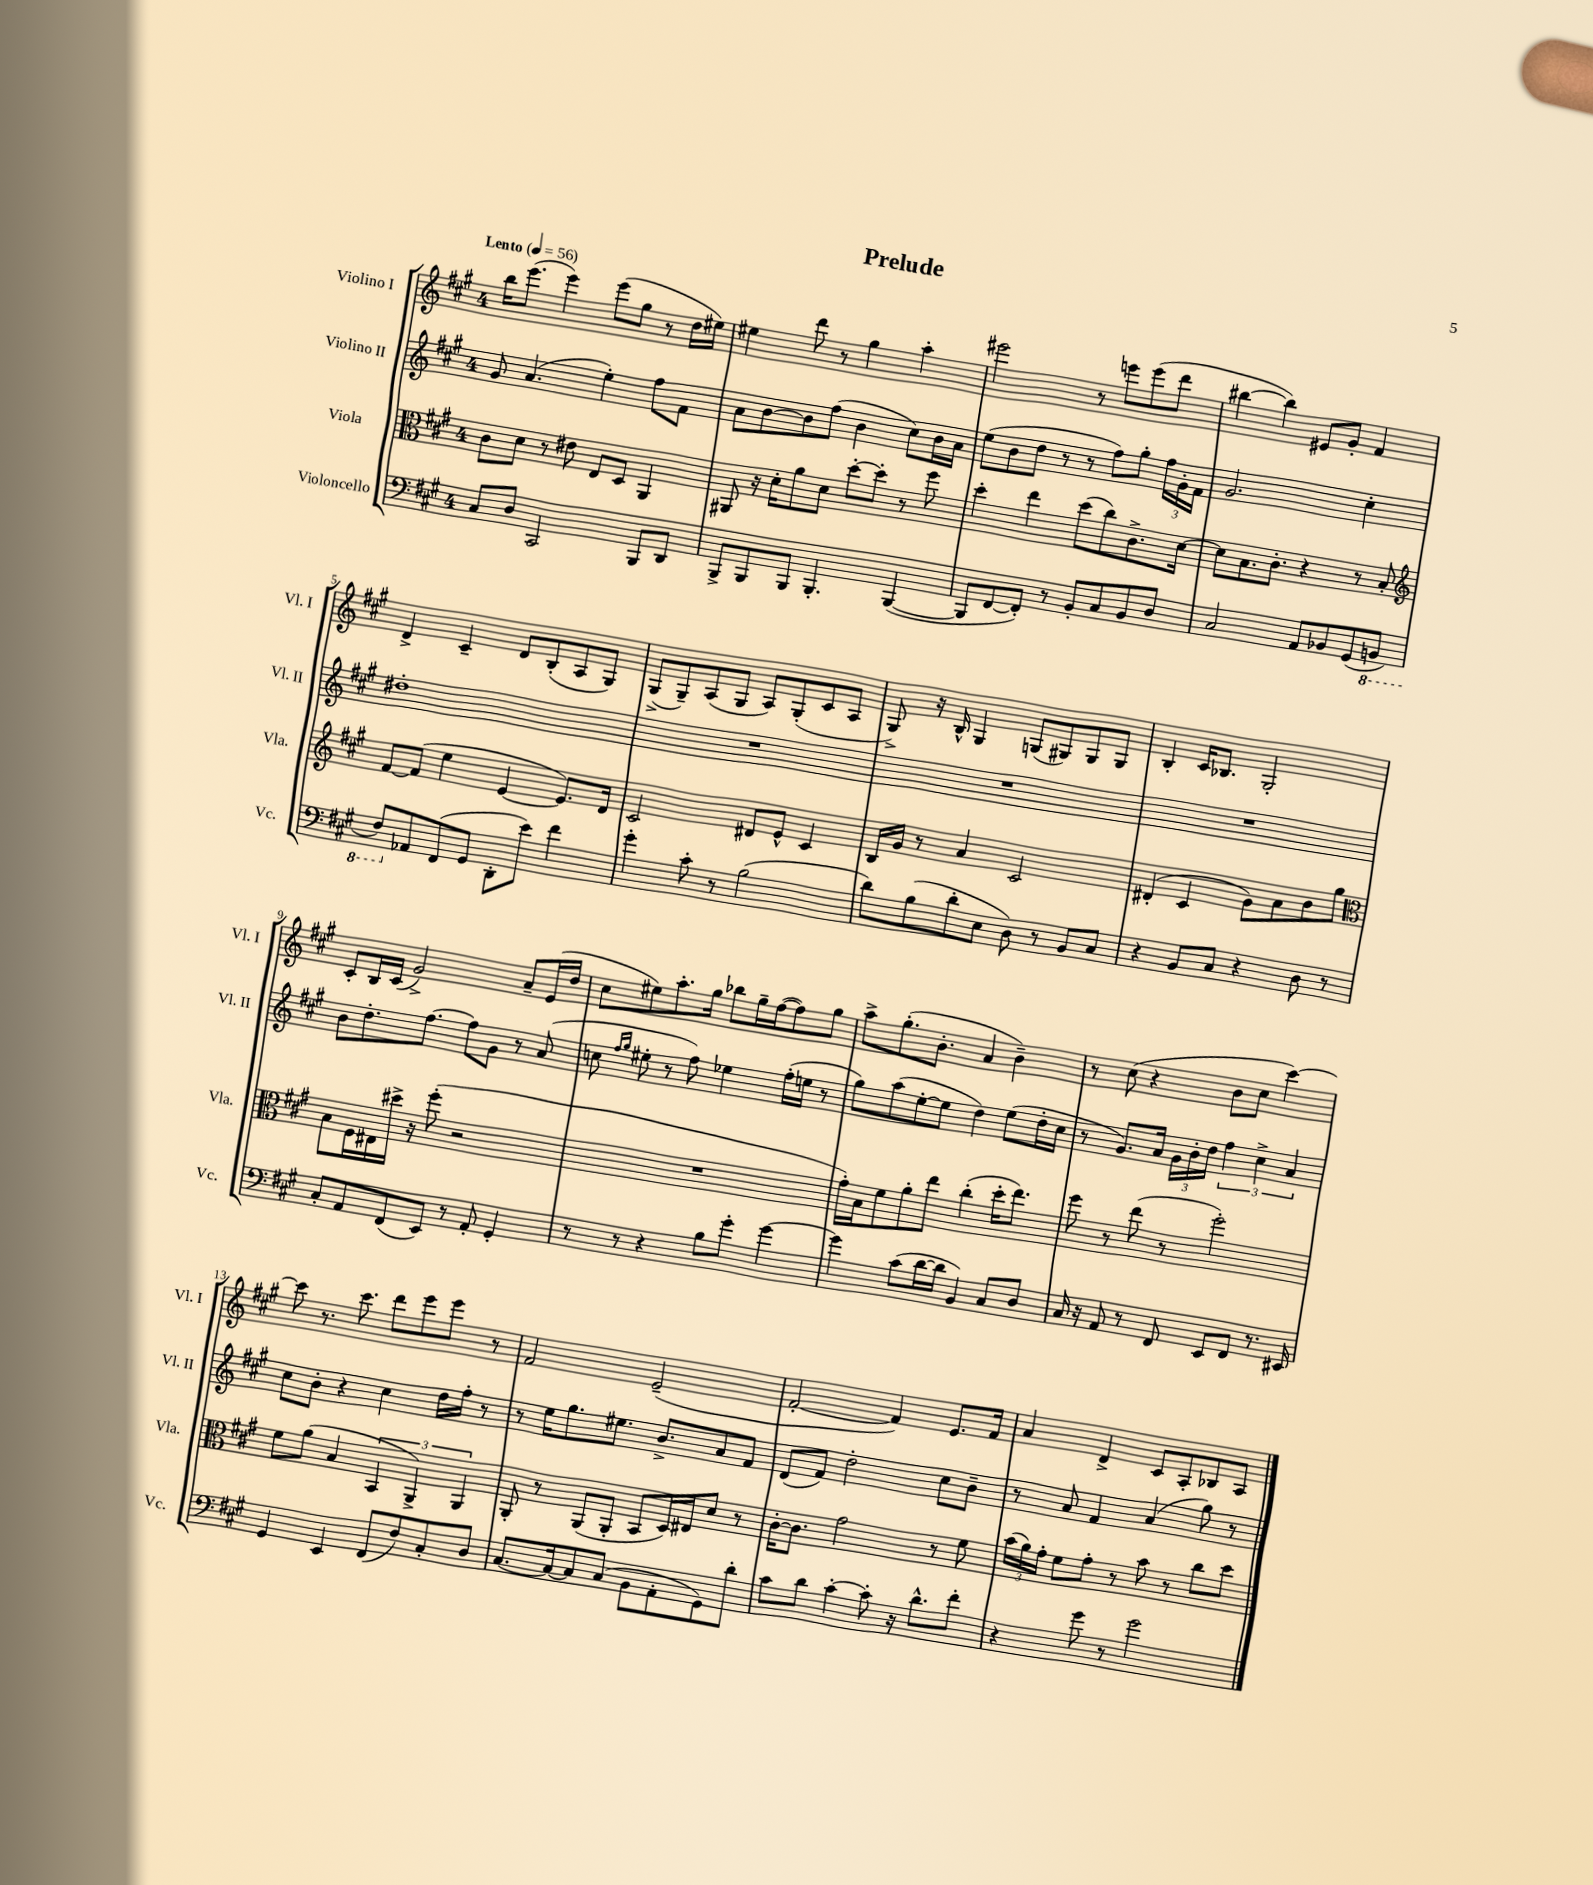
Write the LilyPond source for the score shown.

\header { title = "Prelude" }
<<
\new StaffGroup <<
\new Staff = "s0" \with { instrumentName = "Violino I" shortInstrumentName = "Vl. I" } {
    \clef treble \key a \major \once \override Staff.TimeSignature.style = #'single-digit \time 4/4 \tempo "Lento" 4 = 56
    \autoBeamOff b''16[ e'''8.]( e'''4) e'''8[( gis''8] r8 d''16[ eis''16]) |
    eis''4 d'''8 r8 gis''4 a''4-. |
    eis'''2 r8 e'''8[ e'''8( d'''8] |
    bis''4~ bis''4) eis'8[ gis'8]-. fis'4 |
    d'4-> cis'4-- d'8[ b8-.( a8 gis8]) |
    gis8[->( gis8--) a8( gis8] a8[) gis8-.( cis'8 a8] |
    gis8->) r16 b16-^ gis4 g8[( gis8) gis8 gis8] |
    b4-. cis'16[ bes8.] gis2-. |
    cis'8[-. b16 cis'16]( gis'2->) a'8[-- e'16( d''16] |
    cis''8[ eis''8) a''8.-. gis''16] bes''8[ gis''16-- fis''16~( fis''8) gis''8] |
    a''8[-> gis''8.-.( b'8.]-. a'4 b'4--) |
    r8 cis''8( r4 b'8[ cis''8] cis'''4~) |
    cis'''8 r8. cis'''8. d'''8[ e'''8 e'''8] r8 |
    fis'2 e'2--( |
    fis'2~-. fis'4) e'8.[ fis'16] |
    a'4 d'4-> cis'8[ a8-. bes8 a8] \bar "|." |
}
\new Staff = "s1" \with { instrumentName = "Violino II" shortInstrumentName = "Vl. II" } {
    \clef treble \key a \major \once \override Staff.TimeSignature.style = #'single-digit \time 4/4
    \autoBeamOff gis'8 a'4.( e''4-.) fis''8[ fis'8] |
    a'8[ b'8~ b'8 fis''8]( b'4 cis''8[) b'16 a'16] |
    e''8[( b'8 d''8] r8 r8 fis''8[) gis''8]-. \tuplet 3/2 { fis''16[ gis'16-. fis'16] } |
    gis'2. cis''4-. |
    dis''1-. |
    R1 |
    R1 |
    R1 |
    b'8[ d''8.-. fis''8.]~ fis''8[ gis'8] r8 a'8( |
    c''8 \grace { fis''16[ gis''16] } eis''8-. r8 fis''8) ees''4 fis''16[-.( e''16] r8 |
    gis''8[) a''8( e''8~-. e''8] d''4) e''8[( d''16-. cis''16] |
    r8 gis'8.[) a'16] \tuplet 3/2 { gis'16[ b'16-. d''16] } \tuplet 3/2 { fis''4 cis''4-> a'4 } |
    cis''8[ b'8]-. r4 cis''4 d''16[ fis''16]-. r8 |
    r8 e''16[ gis''8. eis''8.] b'8.[-> a'8 fis'8] |
    d'8[( fis'8]) d''2-. cis''8[ b'8]-- |
    r8 a'8 fis'4 a'4( gis''8) r8 \bar "|." |
}
\new Staff = "s2" \with { instrumentName = "Viola" shortInstrumentName = "Vla." } {
    \clef alto \key a \major \once \override Staff.TimeSignature.style = #'single-digit \time 4/4
    \autoBeamOff cis'8[ d'8] r8 eis'8 e8[ d8] a,4 |
    ais,8 r16 d'16[-. a'8 d'8] d''8[~-. d''8]-. r8 fis''8 |
    d''4-. e''4 d''8[( cis''8) cis'8.-> d'16]~ |
    d'8[ b8. cis'8.]-. r4 r8 b8-. |
    \clef treble fis'8[~ fis'8]( e''4 e'4~ e'8.[) d'16] |
    cis'2 dis'8[ e'8]-^ cis'4 |
    b16[ gis'16] r8 a'4 cis'2 |
    dis'4-.( cis'4 gis'8[) a'8 b'8 gis''8] |
    \clef alto b8[ fis16 eis16 dis''16]-> r16 fis''8-.( r2 |
    R1 |
    gis'16[-.) b16 fis'8 a'8-. e''8] cis''4-.( d''16[-. e''8.]) |
    fis''8 r8 e''8( r8 fis''2-.) |
    fis'8[ a'8]( b4 \tuplet 3/2 { b,4 a,4->) a,4 } |
    a,8-. r8 a,8[( a,8]-. b,8[ d16) eis16 d'8] r8 |
    cis'16[~-. cis'8.] gis'2 r8 fis'8 |
    \tuplet 3/2 { b'16[( a'16) gis'16]-. } fis'8[ gis'8]-. r8 b'8 r8 cis''8[ d''8] \bar "|." |
}
\new Staff = "s3" \with { instrumentName = "Violoncello" shortInstrumentName = "Vc." } {
    \clef bass \key a \major \once \override Staff.TimeSignature.style = #'single-digit \time 4/4
    \autoBeamOff cis8[ d8] cis,2 b,,8[ d,8] |
    b,,8[-> b,,8 b,,8] b,,4.-. b,,4~( |
    b,,8[ fis,8~ fis,8]-.) r8 b,8[-. cis8 b,8 d8] |
    cis2 a,8[ bes,8 gis,8( \ottava #-1 b,,!8] |
    fis,8[) \ottava #0 aes,8 fis,8( gis,8] d,8[-. e'8]) fis'4 |
    gis'4-. cis'8-. r8 b2( |
    d'8[) b8( d'8-. e8] d8) r8 b,8[ cis8] |
    r4 b,8[ cis8] r4 d8 r8 |
    cis8[-. a,8 fis,8( e,8]) r8 a,8-. gis,4-. |
    r8 r8 r4 b8[ gis'8]-. gis'4~ |
    gis'4 cis'8[( d'16~ d'16] b,4) cis8[ d8] |
    cis16 r16 a,8 r8 fis,8 e,8[ fis,8] r8. eis,16 |
    gis,4 e,4 fis,8[( fis8) cis8-. d8] |
    cis8.[~ cis16~ cis8 cis8]( b,8[ a,8-. gis,8) d'8]-. |
    cis'8[ d'8] cis'4~-. cis'8-. r16 d'8.[-^ fis'8]-. |
    r4 gis'8 r8 gis'2 \bar "|." |
}
>>
>>
